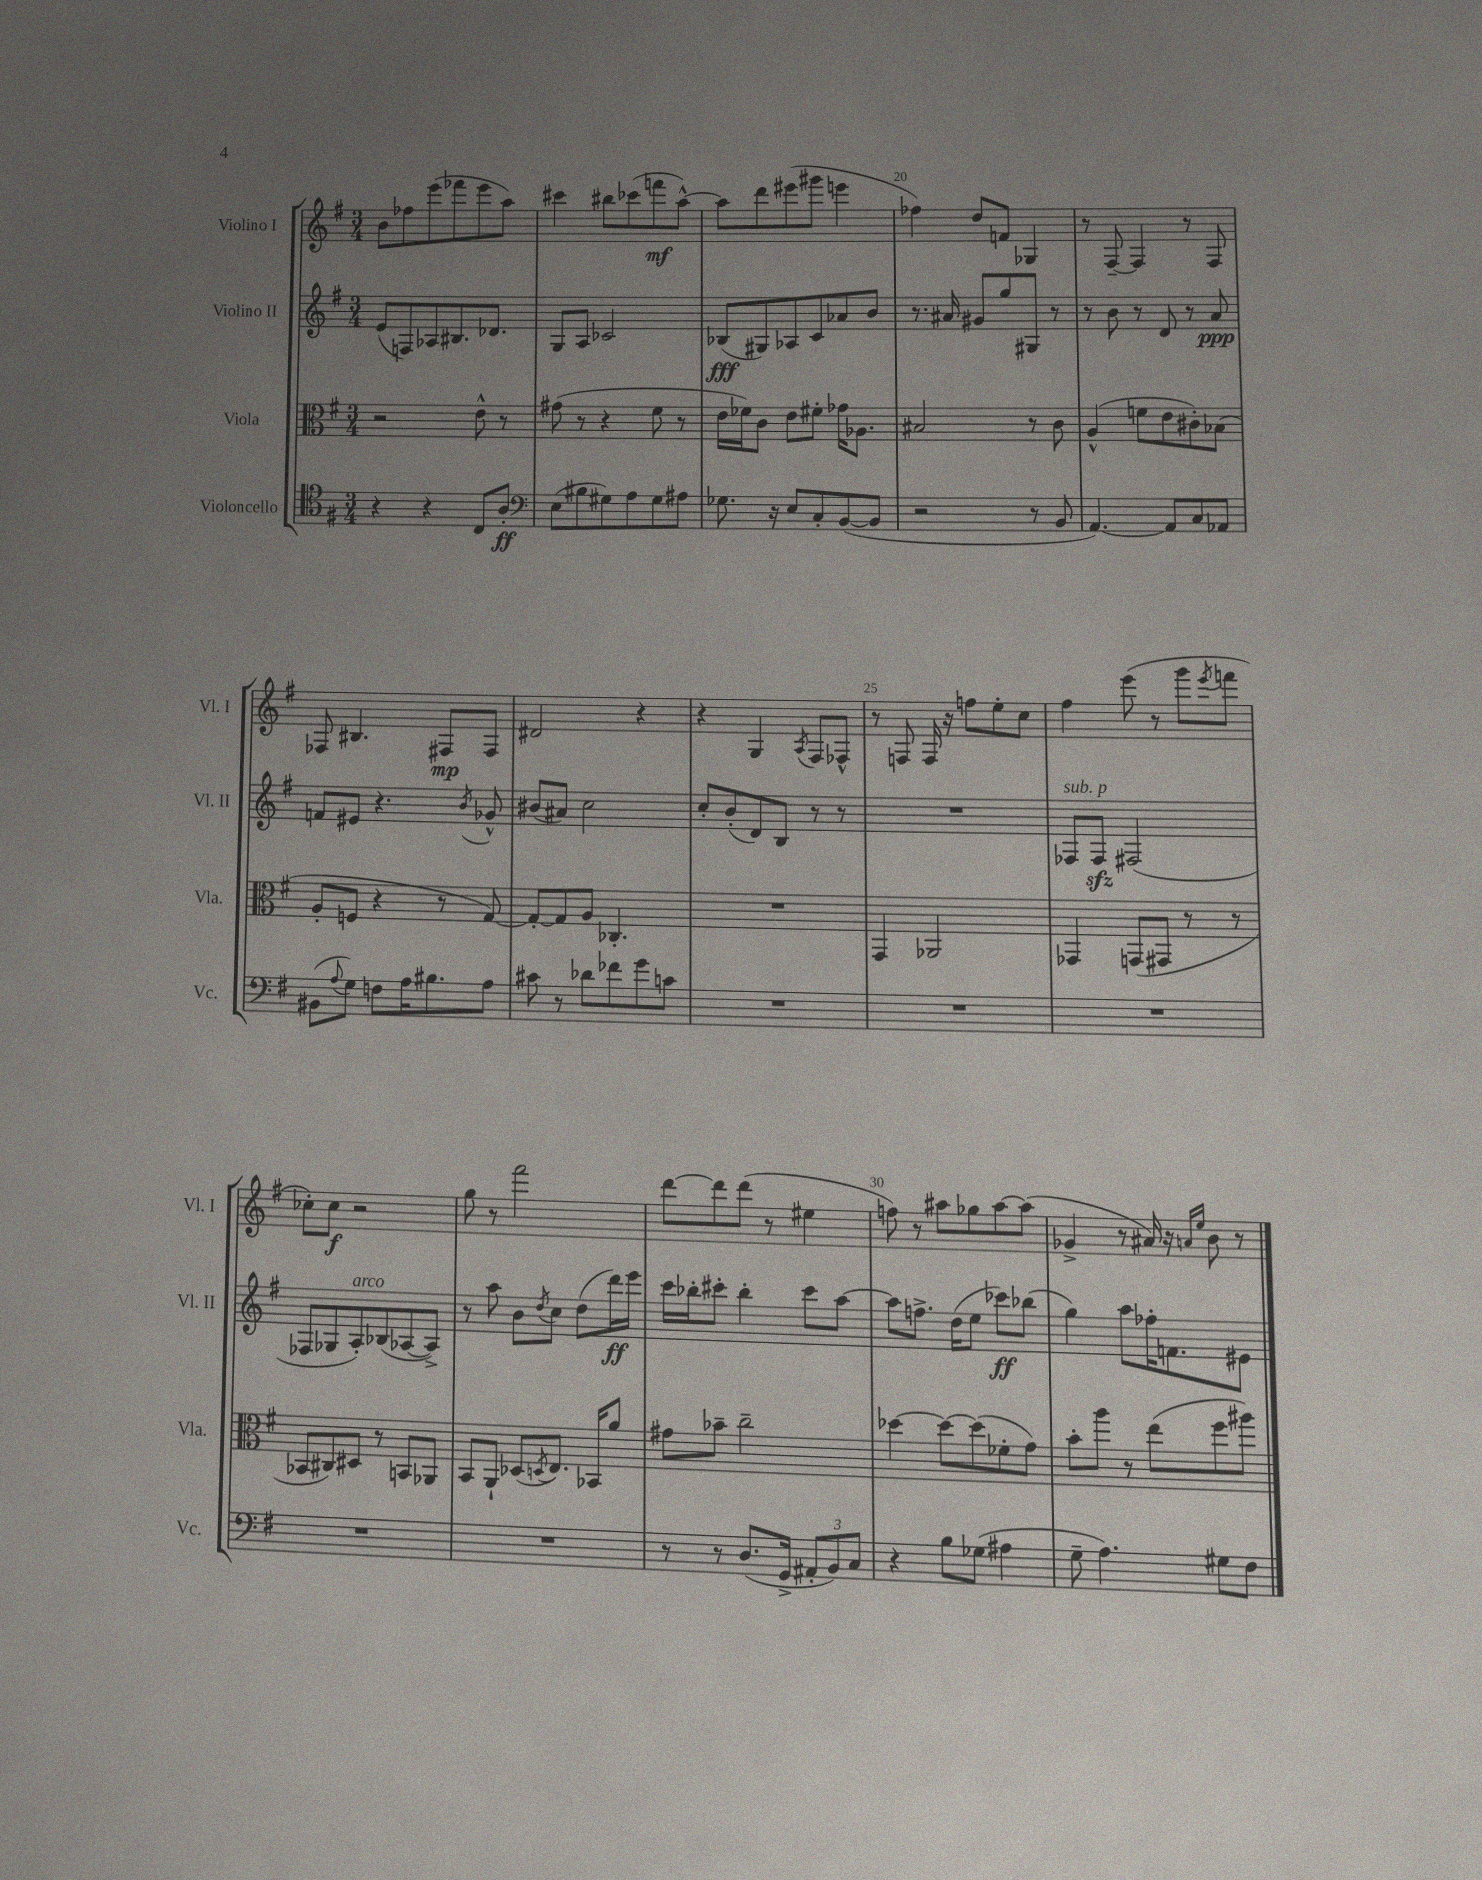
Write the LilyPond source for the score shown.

<<
\new StaffGroup <<
\new Staff = "s0" \with { instrumentName = "Violino I" shortInstrumentName = "Vl. I" } {
    \clef treble \key g \major \numericTimeSignature \time 3/4
    b'8 fes''8 e'''8( fes'''8 e'''8 a''8) |
    cis'''4 bis''8 ces'''8( f'''8\mf a''8~-^) |
    a''8 d'''8 eis'''8( gis'''8 e'''4 |
    fes''4) d''8 f'8 ges4 |
    r8 fis8~-- fis4 r8 fis8 |
    fes8 bis4. fis8\mp fis8 |
    dis'2 r4 |
    r4 g4 \acciaccatura { a8 } fis8 fes8-^ |
    r8 f8 f16 r16 f''8 e''8-. c''8 |
    fis''4 e'''8( r8 g'''8 \acciaccatura { e'''8 } f'''8 |
    ces''8-.) ces''8\f r2 |
    g''8 r8 fis'''2 |
    d'''8~ d'''8 d'''8( r8 eis''4 |
    f''8) r8 ais''8 ges''8 ais''8~ ais''8( |
    ges'4-> r8 ais'16) r16 \grace { a'16 e''16 } b'8 r8 \bar "|." |
}
\new Staff = "s1" \with { instrumentName = "Violino II" shortInstrumentName = "Vl. II" } {
    \clef treble \key g \major \numericTimeSignature \time 3/4
    e'8( f8) aes8 bis8. des'8. |
    g8 a8 ces'2 |
    bes8\fff( gis8) aes8 c'8 aes'8 b'8 |
    r8. ais'16 gis'8 g''8 gis8 r8 |
    r8 b'8 r8 d'8 r8 a'8\ppp |
    f'8 eis'8 r4. \acciaccatura { b'8 } ges'8-^ |
    bis'8( ais'8) c''2 |
    c''8-. b'8-.( d'8) b8 r8 r8 |
    R2. |
    fes8^\markup { \italic "sub. p" } fes8\sfz fis2( |
    fes8 ges8 a8-.^\markup { \italic "arco" }) bes8( aes8~ aes8->) |
    r8 a''8 b'8 \acciaccatura { d''8 } c''8 d''8( d'''16\ff) e'''16 |
    c'''16 bes''16-. cis'''8-. bes''4-. cis'''8 a''8~ |
    a''8 f''8.-> d''16( e''8 ces'''8\ff) bes''8( |
    g''4) a''8 fes''16-. f'8. eis'8 \bar "|." |
}
\new Staff = "s2" \with { instrumentName = "Viola" shortInstrumentName = "Vla." } {
    \clef alto \key g \major \numericTimeSignature \time 3/4
    r2 e'8-^ r8 |
    gis'8( r8 r4 fis'8 r8 |
    e'16 fes'16) c'8 e'8 fis'8-. ges'16 aes8. |
    bis2 r8 c'8 |
    a4-^( f'8 e'8 cis'8-.) bes8( |
    a8-. f8 r4 r8 g8~) |
    g8~-. g8 a8 ces4.-. |
    R2. |
    g,4 aes,2 |
    ges,4 g,8( gis,8 r8 r8 |
    bes,8 cis8) dis8 r8 b,8 aes,8 |
    b,8 a,8-! des8( \acciaccatura { d8 } e8.) bes,16 a'8 |
    gis'8 bes'8-- c''2-- |
    des''4~ des''8~ des''8( fes'8-. g'8) |
    b'8-. a''8 r8 e''8( fis''8 ais''8) \bar "|." |
}
\new Staff = "s3" \with { instrumentName = "Violoncello" shortInstrumentName = "Vc." } {
    \clef tenor \key g \major \numericTimeSignature \time 3/4
    r4 r4 c8 a8-.\ff |
    \clef bass e8( bis8 gis8) a8 gis8 ais8 |
    ges8. r16 e8 c8-. b,8~( b,8 |
    r2 r8 b,8 |
    a,4.~) a,8 c8 aes,8 |
    bis,8( \appoggiatura { a8 } g8) f8 a16 bis8. a8 |
    cis'8 r8 des'8 fes'8 g'8 c'8 |
    R2. |
    R2. |
    R2. |
    R2. |
    R2. |
    r8 r8 d8.( g,16-> \tuplet 3/2 { ais,8-. b,8) c8 } |
    r4 b8 ges8( ais4 |
    g8-- a4.) gis8 fis8 \bar "|." |
}
>>
>>
\layout { \context { \Score currentBarNumber = #17 \override BarNumber.break-visibility = ##(#f #t #t) barNumberVisibility = #(every-nth-bar-number-visible 5) } }
